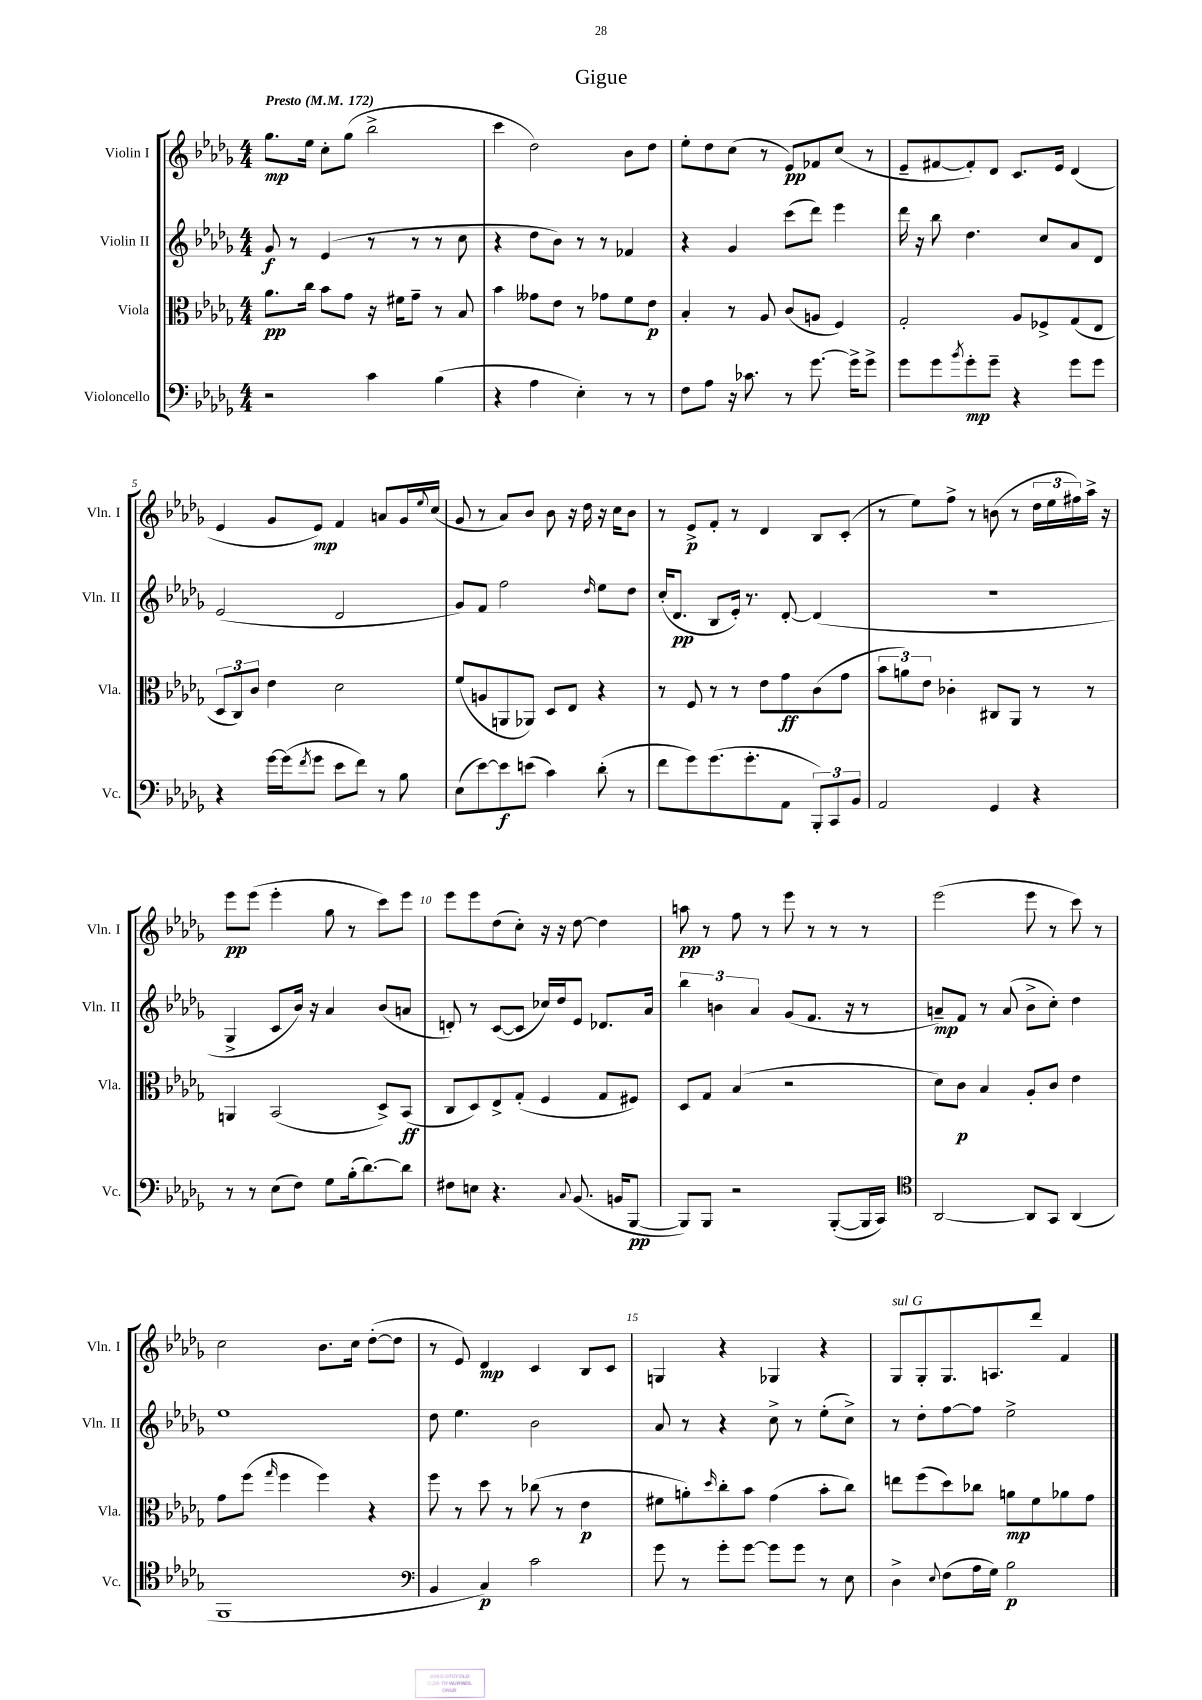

**kern	**kern	**kern	**kern
*staff4	*staff3	*staff2	*staff1
*clefF4	*clefC3	*clefG2	*clefG2
*k[b-e-a-d-g-]	*k[b-e-a-d-g-]	*k[b-e-a-d-g-]	*k[b-e-a-d-g-]
*M4/4	*M4/4	*M4/4	*M4/4
*MM172	*MM172	*MM172	*MM172
2r	8.a-	8g-	8.gg-
.	.	8r	.
.	16cc	.	16ee-
.	8b-	(4e-	8cc'
.	8g-	.	(8gg-
4c	16r	8r	2bb-^
.	16f#	.	.
.	8g-~	8r	.
(4B-	8r	8r	.
.	8B-	8cc	.
=	=	=	=
4r	4b-	4r	4ccc
4A-	8g--	8dd-	2dd-)
.	8e-	8b-)	.
4E-')	8r	8r	.
.	8g-	8r	.
8r	8f	4f-	8b-
8r	8e-	.	8dd-
=	=	=	=
8F	4B-'	4r	8ee-'
8A-	.	.	8dd-
16r	8r	4g-	(8cc
8.c-	.	.	.
.	8A-	.	8r
8r	(8c	(8ccc	8e-)
[8.g-	8A	8ddd-)	8f-
.	4F)	4eee-	(8cc
16g-^]	.	.	.
8g-^	.	.	8r
=	=	=	=
8g-	2G-'	16ddd-	8e-~
.	.	16r	.
8g-	.	8bb-	[8f#
8qb-	.	.	.
8g-'	.	4.dd-	8f#'])
8g-~	.	.	8d-
4r	8A-	.	8.c
.	8F-^	8cc	.
.	.	.	16e-
8g-	(8G-	8a-	(4d-
8g-	8E-	8d-	.
=	=	=	=
4r	12D-	(2e-	4e-
.	12C)	.	.
.	12c	.	.
[16g-	4e-	.	8g-
(16g-]	.	.	.
8qf	.	.	.
8g-	.	.	8e-)
8e-	2d-	2d-	4f
8f)	.	.	.
8r	.	.	8a
8B-	.	.	16g-
.	.	.	8qqee-
.	.	.	(16cc
=	=	=	=
(8E-	(8f	8g-)	8g-
[8e-)	8A	8f	8r
8e-]	8AA	2ff	8a-)
(8e	8AA-)	.	8b-
4c)	8D-	.	8b-
.	8E-	.	16r
.	.	.	16dd-
.	.	16qqdd-	.
(8d-'	4r	8ee-	16r
.	.	.	16cc
8r	.	8dd-	8b-
=	=	=	=
8f	8r	(16cc'	8r
.	.	8.d-	.
8g-)	8F	.	8e-^
(8.g-	8r	8B-	8f'
.	8r	16e-')	8r
8.g-'	.	8.r	.
.	8e-	.	4d-
8AA-	8g-	[8d-'	.
12BBB-')	(8c	(4d-]	8B-
12CC	.	.	.
.	8g-	.	(8c'
12BB-	.	.	.
=	=	=	=
2AA-	12b-	1r	8r
.	12a)	.	.
.	.	.	8ee-)
.	12e-	.	.
.	4c-'	.	8ff^
.	.	.	8r
4GG-	8C#	.	(8b
.	8AA-	.	8r
4r	8r	.	24dd-
.	.	.	24ee-
.	.	.	24ff#)
.	8r	.	16aa-^
.	.	.	16r
=	=	=	=
8r	4AA	4G-^	8eee-
8r	.	.	(8eee-
(8E-	(2BB-	8c	4eee-'
8F)	.	16b-)	.
.	.	16r	.
8G-	.	4a-	8gg-
(16B-'	.	.	8r
[8.d-)	.	.	.
.	8D-^)	(8b-	8ccc)
8d-]	(8BB-	8a	8eee-
=	=	=	=
8F#	8C	8d')	8eee-
8E	8D-)	8r	8eee-
4.r	8E-^	([8c	(8dd-
.	(8G-'	8c]	8cc')
.	4F	16cc-)	16r
.	.	16dd-	16r
8qqC	.	.	.
(8.BB-	.	8e-	[8dd-
.	8G-	8.d-	4dd-]
16BB	.	.	.
[8BBB-	8F#)	.	.
.	.	16a-	.
=	=	=	=
8BBB-])	8D-	6bb-	8aa
8BBB-	8G-	.	8r
.	.	6b	.
2r	(4B-	.	8ff
.	.	6a-	.
.	.	.	8r
.	2r	(8g-	8eee-
.	.	8.f	8r
([8BBB-'	.	.	8r
.	.	16r	.
16BBB-]	.	8r	8r
16CC)	.	.	.
=	=	=	=
*clefC4	*	*	*
[2AA-	8d-)	8a~)	(2eee-
.	8c	8f	.
.	4B-	8r	.
.	.	(8a	.
8AA-]	8A-'	8b-^	8eee-
8GG-	8c	8cc')	8r
(4AA-	4e-	4dd-	8ccc)
.	.	.	8r
=	=	=	=
1FF	8g-	1ee-	2cc
.	(8ff	.	.
.	16qqgg-	.	.
.	4ff	.	.
.	4ff)	.	8.b-
.	.	.	16cc
.	4r	.	([8dd-'
.	.	.	8dd-]
=	=	=	=
*clefF4	*	*	*
4BB-	8ff	8dd-	8r
.	8r	4.ee-	8e-)
4C)	8dd-	.	4d-
.	8r	.	.
2c	(8cc-	2b-	4c
.	8r	.	.
.	4e-	.	8B-
.	.	.	8c
=	=	=	=
8g-	8f#	8a-	4G
8r	8a')	8r	.
.	16qqdd-	.	.
8g-'	8cc'	4r	4r
[8g-	8b-	.	.
8g-]	(4g-	8cc^	4G-
8g-	.	8r	.
8r	8b-'	(8ee-'	4r
8E-	8cc)	8cc^)	.
=	=	=	=
4D-^	8ee	8r	8G-
.	(8ff	8dd-'	8G-'
8qqE-	.	.	.
(8F	8dd-)	[8ff	8.G-
16A-	8cc-	8ff]	.
16G-)	.	.	8.A
2B-	8a	2ee-^	.
.	8f	.	8ddd-
.	8a-	.	4f
.	8g-	.	.
==	==	==	==
*-	*-	*-	*-
